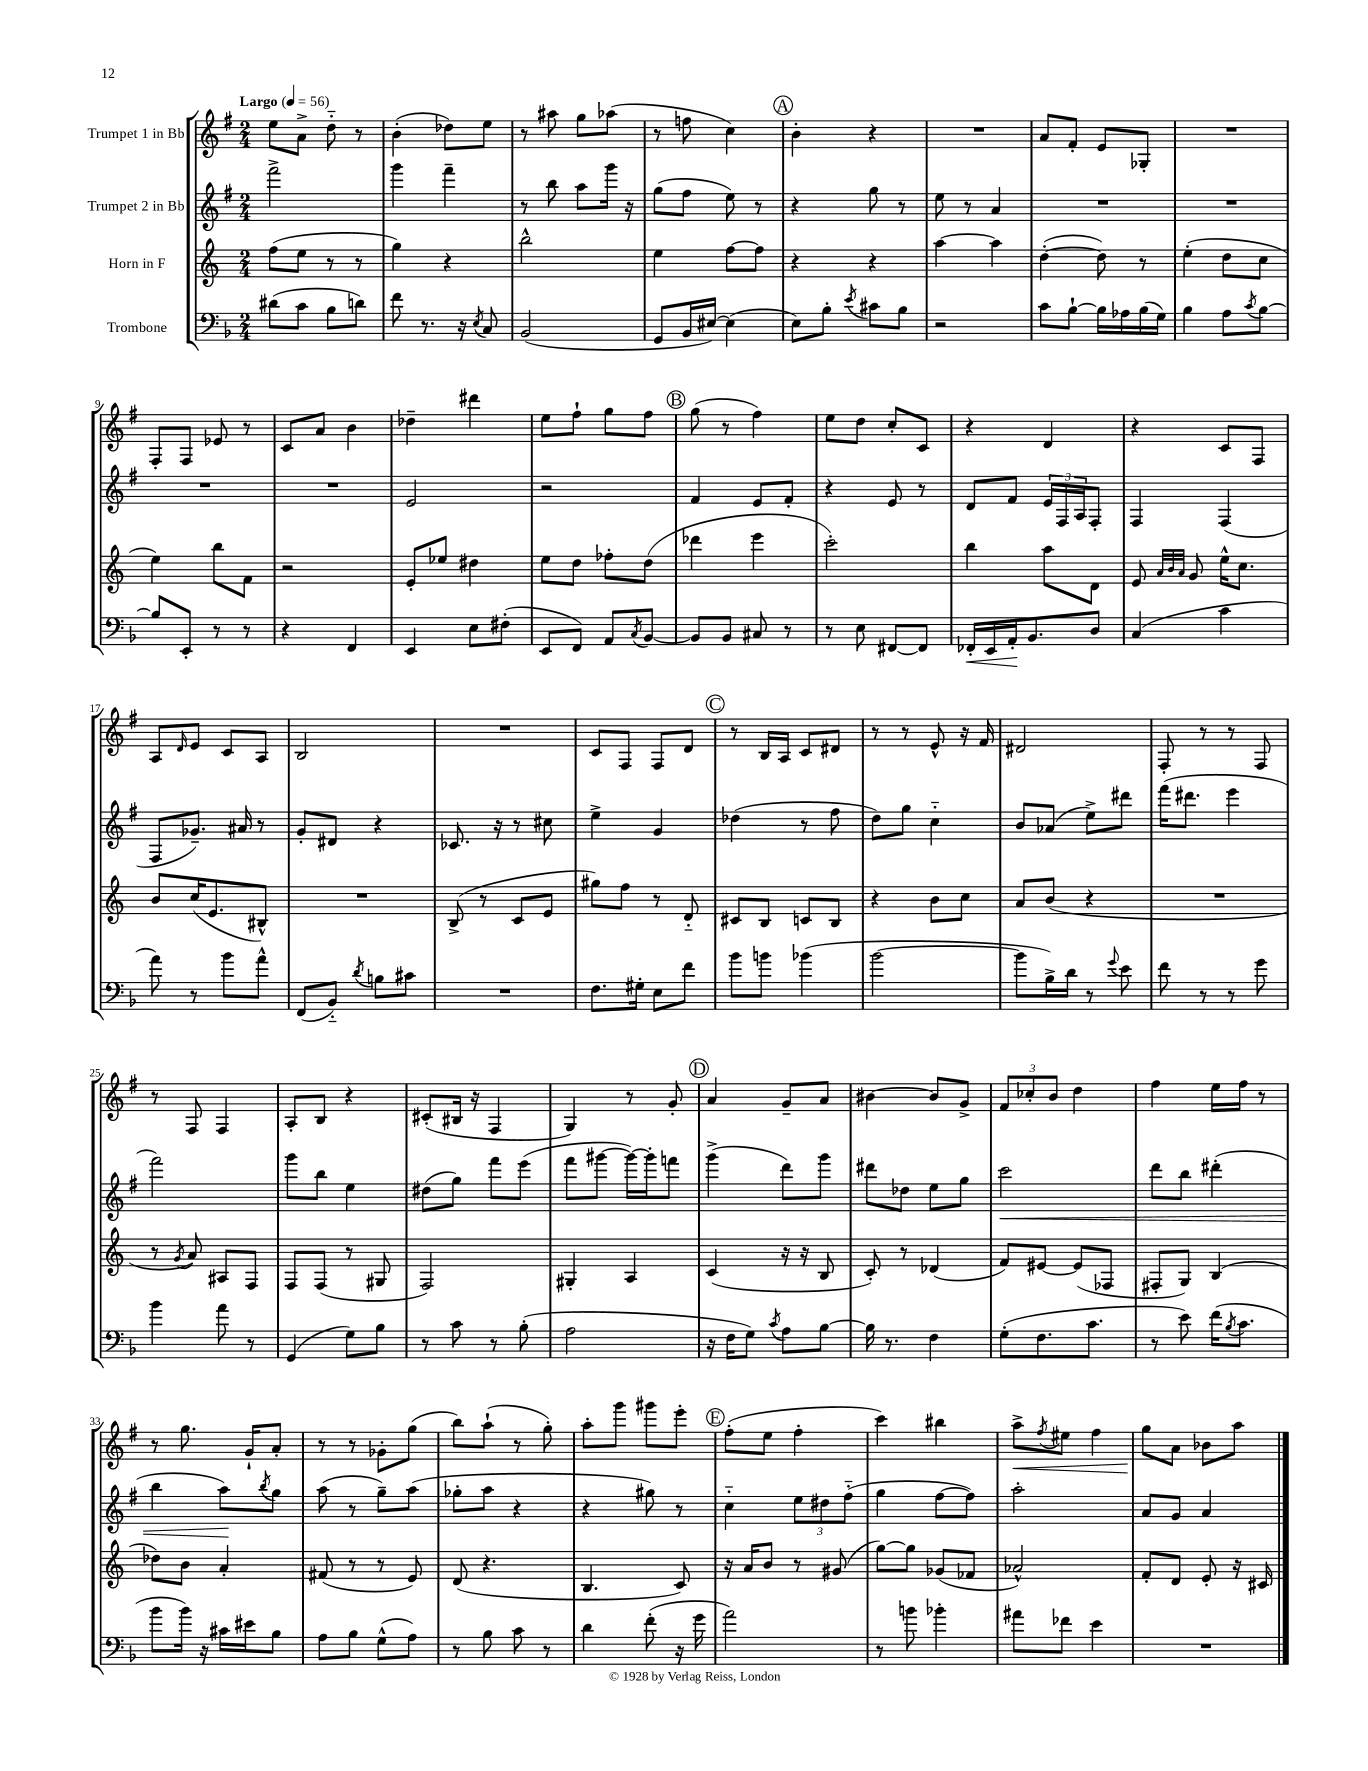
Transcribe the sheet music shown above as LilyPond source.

<<
\new StaffGroup <<
\new Staff = "s0" \with { instrumentName = "Trumpet 1 in Bb" } {
    \clef treble \key g \major \numericTimeSignature \time 2/4 \tempo "Largo" 4 = 56
    e''8 a'8-> d''8-_ r8 |
    b'4-.( des''8) e''8 |
    r8 ais''8 g''8 aes''8( |
    r8 f''8 c''4) |
    \mark \markup { \circle "A" } b'4-. r4 |
    R2 |
    a'8 fis'8-. e'8 ges8-. |
    R2 |
    fis8-. fis8 ees'8 r8 |
    c'8 a'8 b'4 |
    des''4-- dis'''4 |
    e''8 fis''8-! g''8 fis''8 |
    \mark \markup { \circle "B" } g''8( r8 fis''4) |
    e''8 d''8 c''8-. c'8 |
    r4 d'4 |
    r4 c'8 fis8 |
    a8 \grace { d'16 } e'8 c'8 a8 |
    b2 |
    R2 |
    c'8 fis8 fis8 d'8 |
    \mark \markup { \circle "C" } r8 b16 a16 c'8 dis'8 |
    r8 r8 e'8-^ r16 fis'16 |
    dis'2 |
    fis8-. r8 r8 fis8 |
    r8 fis8 fis4 |
    a8-. b8 r4 |
    cis'8-.( bis16 r16 fis4 |
    g4) r8 g'8-. |
    \mark \markup { \circle "D" } a'4 g'8-- a'8 |
    bis'4~ bis'8 g'8-> |
    \tuplet 3/2 { fis'8 ces''8-. b'8 } d''4 |
    fis''4 e''16 fis''16 r8 |
    r8 g''8. g'16-! a'8-. |
    r8 r8 ges'8-. g''8( |
    b''8) a''8-!( r8 g''8-.) |
    a''8-. g'''8 gis'''8 e'''8-. |
    \mark \markup { \circle "E" } fis''8-.( e''8 fis''4-. |
    c'''4) bis''4 |
    a''8->\< \acciaccatura { fis''8 } eis''8 fis''4 |
    g''8\! a'8 bes'8 a''8 \bar "|." |
}
\new Staff = "s1" \with { instrumentName = "Trumpet 2 in Bb" } {
    \clef treble \key g \major \numericTimeSignature \time 2/4
    fis'''2-> |
    g'''4 fis'''4-- |
    r8 b''8 a''8 g'''16 r16 |
    g''8( fis''8 e''8) r8 |
    \mark \markup { \circle "A" } r4 g''8 r8 |
    e''8 r8 a'4 |
    R2 |
    R2 |
    R2 |
    R2 |
    e'2 |
    r2 |
    \mark \markup { \circle "B" } fis'4 e'8 fis'8-. |
    r4 e'8 r8 |
    d'8 fis'8 \tuplet 3/2 { e'16 fis16 a16 } fis8-. |
    fis4 fis4( |
    fis8 ges'8.--) ais'16 r8 |
    g'8-. dis'8 r4 |
    ces'8. r16 r8 cis''8 |
    e''4-> g'4 |
    \mark \markup { \circle "C" } des''4( r8 fis''8 |
    d''8) g''8 c''4-_ |
    b'8 aes'8( e''8->) dis'''8 |
    fis'''16( dis'''8. e'''4 |
    fis'''2) |
    g'''8 b''8 e''4 |
    dis''8( g''8) fis'''8 e'''8( |
    fis'''8 gis'''8~ gis'''16~) gis'''16-. f'''8 |
    \mark \markup { \circle "D" } g'''4->( d'''8) g'''8 |
    dis'''8 des''8 e''8 g''8 |
    c'''2\< |
    d'''8 b''8 dis'''4-.( |
    b''4 a''8\!) \acciaccatura { b''8 } g''8 |
    a''8( r8 g''8--) a''8( |
    ges''8-. a''8 r4 |
    r4 gis''8) r8 |
    \mark \markup { \circle "E" } c''4-_ \tuplet 3/2 { e''8 dis''8 fis''8-_( } |
    g''4 fis''8~ fis''8) |
    a''2-. |
    a'8 g'8 a'4 \bar "|." |
}
\new Staff = "s2" \with { instrumentName = "Horn in F" } {
    \clef treble \key c \major \numericTimeSignature \time 2/4
    f''8( e''8 r8 r8 |
    g''4) r4 |
    b''2-^ |
    e''4 f''8~ f''8 |
    \mark \markup { \circle "A" } r4 r4 |
    a''4~ a''4 |
    d''4~-.( d''8) r8 |
    e''4-.( d''8 c''8 |
    e''4) b''8 f'8 |
    r2 |
    e'8-. ees''8 dis''4 |
    e''8 d''8 fes''8-. d''8( |
    \mark \markup { \circle "B" } des'''4 e'''4 |
    c'''2-.) |
    b''4 a''8 d'8 |
    e'8 \grace { a'32 b'32 a'32 } g'8 e''16-^ c''8. |
    b'8 c''16( e'8. bis8-^) |
    R2 |
    b8->( r8 c'8 e'8 |
    gis''8) f''8 r8 d'8-_ |
    \mark \markup { \circle "C" } cis'8 b8 c'8 b8 |
    r4 b'8 c''8 |
    a'8 b'8( r4 |
    R2 |
    r8 \acciaccatura { g'8 } a'8) ais8 f8 |
    f8 f8( r8 gis8 |
    f2) |
    gis4-. a4 |
    \mark \markup { \circle "D" } c'4( r16 r16 b8 |
    c'8-.) r8 des'4( |
    f'8) eis'8~ eis'8( fes8 |
    fis8-. g8) b4( |
    des''8) b'8 a'4-. |
    fis'8( r8 r8 e'8) |
    d'8( r4. |
    b4. c'8) |
    \mark \markup { \circle "E" } r16 a'16 b'8 r8 gis'8( |
    g''8~) g''8 ges'8( fes'8 |
    aes'2-^) |
    f'8-. d'8 e'8-. r16 cis'16 \bar "|." |
}
\new Staff = "s3" \with { instrumentName = "Trombone" } {
    \clef bass \key f \major \numericTimeSignature \time 2/4
    dis'8( c'8 bes8 d'8) |
    f'8 r8. r16 \acciaccatura { e8 } c8 |
    bes,2( |
    g,8 bes,16 eis16~) eis4( |
    \mark \markup { \circle "A" } e8) bes8-. \acciaccatura { e'8 } cis'8 bes8 |
    r2 |
    c'8 bes8~-! bes16 aes16 bes16( g16) |
    bes4 a8 \acciaccatura { c'8 } bes8~ |
    bes8 e,8-. r8 r8 |
    r4 f,4 |
    e,4 e8 fis8-.( |
    e,8 f,8) a,8 \acciaccatura { c8 } bes,8~ |
    \mark \markup { \circle "B" } bes,8 bes,8 cis8 r8 |
    r8 e8 fis,8~ fis,8 |
    fes,16-.\< e,16 a,16-.\! bes,8. d8 |
    c4( c'4 |
    a'8) r8 bes'8 a'8-^ |
    f,8( bes,8-_) \acciaccatura { d'8 } b8 cis'8 |
    R2 |
    f8. gis16-. e8 f'8 |
    \mark \markup { \circle "C" } bes'8 b'8 bes'4( |
    bes'2~ |
    bes'8 bes16->) d'16 r8 \appoggiatura { g'8 } e'8 |
    f'8 r8 r8 g'8 |
    bes'4 a'8 r8 |
    g,4( g8) bes8 |
    r8 c'8 r8 bes8-.( |
    a2 |
    \mark \markup { \circle "D" } r16 f16 g8) \acciaccatura { c'8 } a8 bes8~ |
    bes16 r8. f4 |
    g8-.( f8. c'8. |
    r8 e'8) f'16( \acciaccatura { bes8 } c'8. |
    bes'8 bes'16) r16 cis'16 eis'16 bes8 |
    a8 bes8 g8-^( a8) |
    r8 bes8 c'8 r8 |
    d'4 f'8-.( r16 g'16 |
    \mark \markup { \circle "E" } a'2) |
    r8 b'8 bes'4-. |
    ais'8 fes'8 e'4 |
    R2 \bar "|." |
}
>>
>>
